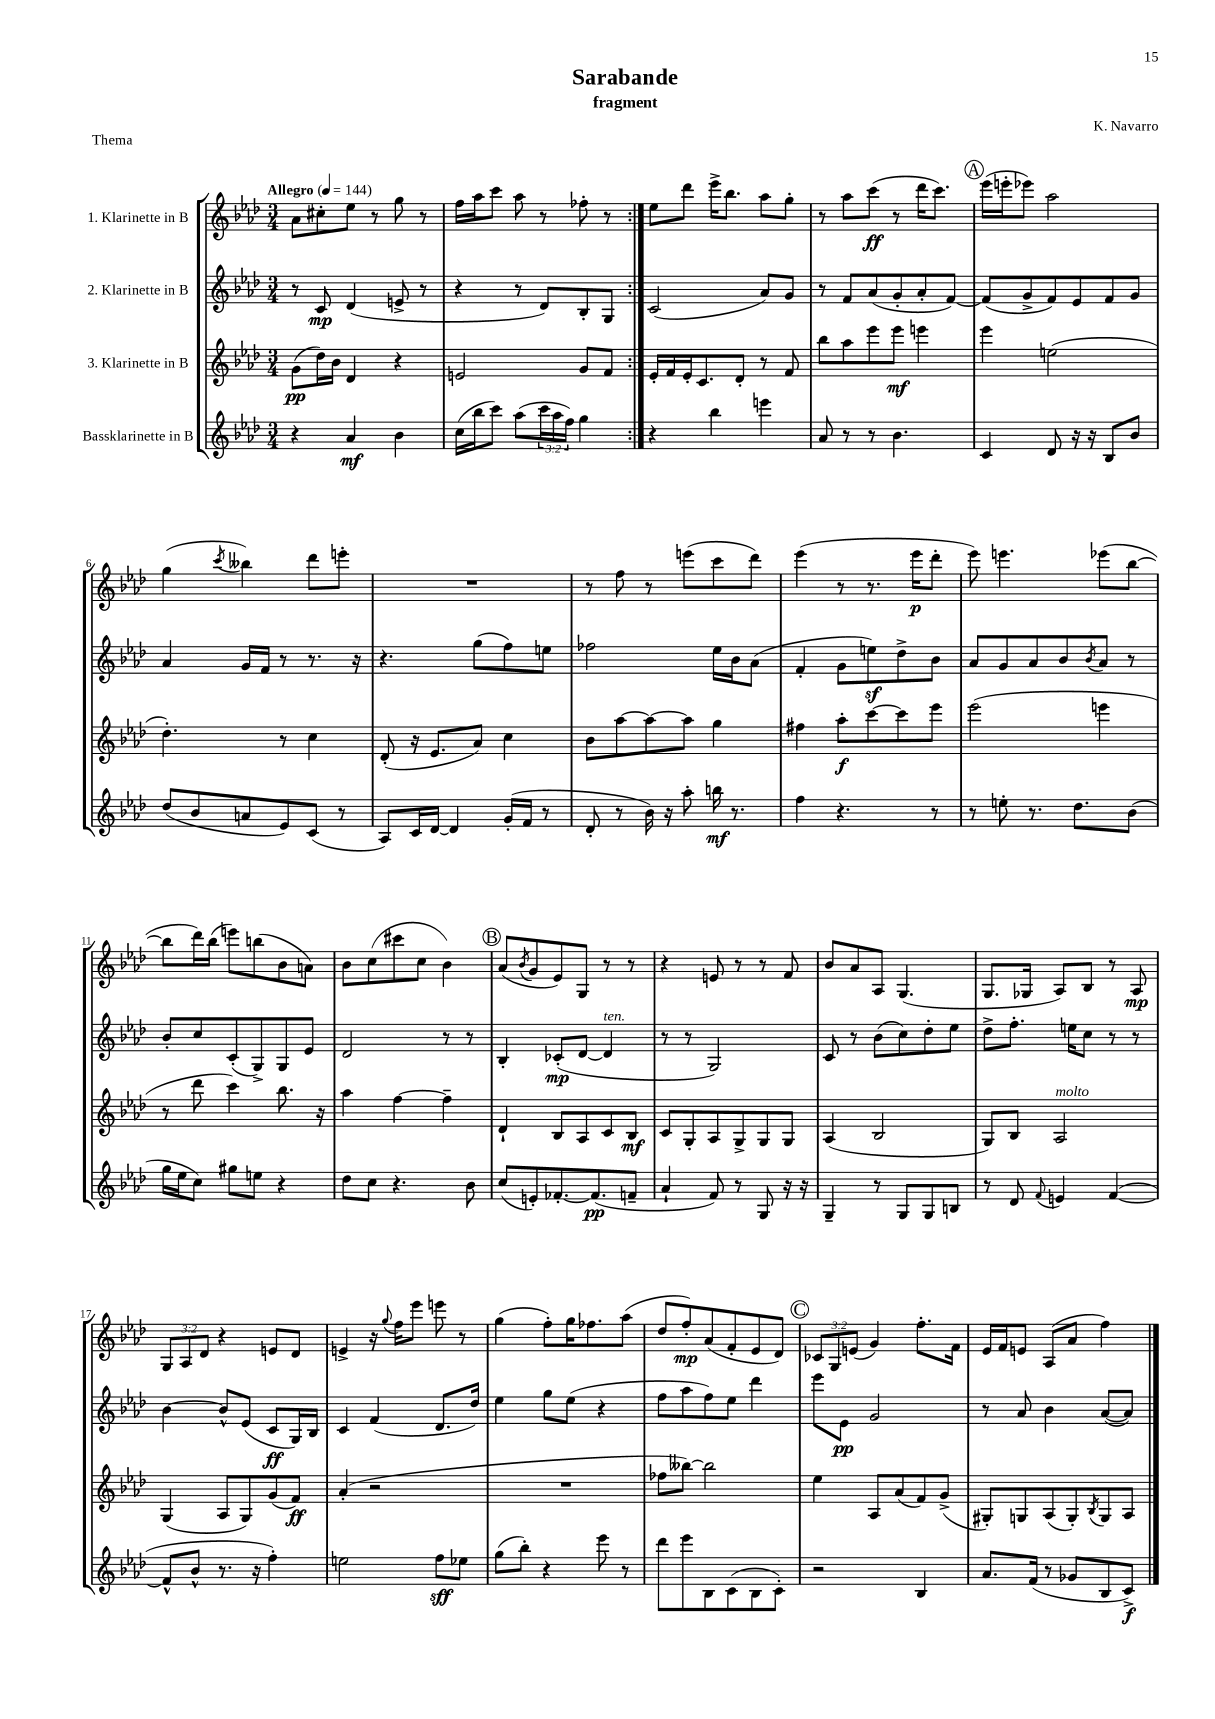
\header { title = "Sarabande" composer = "K. Navarro" subtitle = "fragment" piece = "Thema" }
<<
\new StaffGroup <<
\new Staff = "s0" \with { instrumentName = "1. Klarinette in B" } {
    \clef treble \key aes \major \numericTimeSignature \time 3/4 \override Staff.TupletNumber.text = #tuplet-number::calc-fraction-text \tempo "Allegro" 4 = 144
    \repeat volta 2 { aes'8 cis''8-. ees''8 r8 g''8 r8 |
    f''16 aes''16 c'''8 aes''8 r8 fes''8-. r8 | }
    ees''8 des'''8 ees'''16-> bes''8. aes''8 g''8-. |
    r8 aes''8 c'''8\ff( r8 des'''16 c'''8.) |
    \mark \markup { \circle "A" } ees'''16( e'''16-. ees'''8) aes''2 |
    g''4( \acciaccatura { c'''8 } beses''4) des'''8 e'''8-. |
    R2. |
    r8 f''8 r8 e'''8( c'''8 des'''8) |
    ees'''4( r8 r8. ees'''16\p des'''8-. |
    ees'''8) e'''4. ees'''8( bes''8~ |
    bes''8 des'''16) bes''16( e'''8) b''8( bes'8 a'8) |
    bes'8 c''8( cis'''8 c''8 bes'4) |
    \mark \markup { \circle "B" } aes'8( \acciaccatura { bes'8 } g'8 ees'8) g8 r8 r8 |
    r4 e'8 r8 r8 f'8 |
    bes'8 aes'8 aes8 g4.( |
    g8. ges16 aes8) bes8 r8 aes8\mp |
    \tuplet 3/2 { g8 aes8 des'8 } r4 e'8 des'8 |
    e'4-> r16 \appoggiatura { g''8 } f''16 ees'''8 e'''8 r8 |
    g''4( f''8-.) g''16 fes''8. aes''8( |
    des''8 f''8-.\mp) aes'8( f'8-. ees'8 des'8) |
    \mark \markup { \circle "C" } \tuplet 3/2 { ces'8 g8 e'8( } g'4) f''8.-. f'16 |
    ees'16 f'16 e'8 aes8( aes'8 f''4) \bar "|." |
}
\new Staff = "s1" \with { instrumentName = "2. Klarinette in B" } {
    \clef treble \key aes \major \numericTimeSignature \time 3/4
    \repeat volta 2 { r8 c'8\mp des'4( e'8-> r8 |
    r4 r8 des'8) bes8-. g8 | }
    c'2( aes'8) g'8 |
    r8 f'8 aes'8( g'8-. aes'8-. f'8~) |
    \mark \markup { \circle "A" } f'8( g'8-> f'8) ees'8 f'8 g'8 |
    aes'4 g'16 f'16 r8 r8. r16 |
    r4. g''8( f''8) e''8 |
    fes''2 ees''16 bes'16 aes'8( |
    f'4-. g'8 e''8\sf) des''8-> bes'8 |
    aes'8 g'8 aes'8 bes'8 \acciaccatura { bes'8 } aes'8 r8 |
    bes'8-. c''8 c'8-.( g8->) g8 ees'8 |
    des'2 r8 r8 |
    \mark \markup { \circle "B" } bes4-. ces'8-.\mp( des'8~ des'4^\markup { \italic "ten." } |
    r8 r8 g2) |
    c'8 r8 bes'8( c''8) des''8-. ees''8 |
    des''8-> f''8.-. e''16 c''8 r8 r8 |
    bes'4~ bes'8-^ ees'8( c'8\ff g16) bes16 |
    c'4 f'4( des'8. des''16) |
    ees''4 g''8 ees''8( r4 |
    f''8 aes''8 f''8) ees''8 des'''4 |
    \mark \markup { \circle "C" } ees'''8 ees'8\pp g'2 |
    r8 aes'8 bes'4 aes'8~( aes'8) \bar "|." |
}
\new Staff = "s2" \with { instrumentName = "3. Klarinette in B" } {
    \clef treble \key aes \major \numericTimeSignature \time 3/4
    \repeat volta 2 { g'8\pp( des''16) bes'16 des'4 r4 |
    e'2 g'8 f'8 | }
    ees'16-. f'16 ees'16-. c'8. des'8-. r8 f'8 |
    bes''8 aes''8 ees'''8 ees'''8\mf e'''4 |
    \mark \markup { \circle "A" } ees'''4 e''2( |
    des''4.-.) r8 c''4 |
    des'8-.( r16 ees'8. aes'8) c''4 |
    bes'8 aes''8~ aes''8~ aes''8 g''4 |
    fis''4 aes''8-.\f c'''8~ c'''8 ees'''8 |
    ees'''2( e'''4 |
    r8 des'''8 c'''4) bes''8. r16 |
    aes''4 f''4~ f''4-- |
    \mark \markup { \circle "B" } des'4-! bes8 aes8 c'8 bes8\mf |
    c'8 g8-. aes8 g8-> g8 g8 |
    aes4( bes2 |
    g8) bes8 aes2^\markup { \italic "molto" } |
    g4( aes8 g8) g'8( f'8\ff) |
    aes'4-.( r2 |
    R2. |
    fes''8 beses''8~) beses''2 |
    \mark \markup { \circle "C" } ees''4 aes8 aes'8( f'8) g'8->( |
    gis8-.) g8 aes8( g8-.) \acciaccatura { bes8 } g8 aes8 \bar "|." |
}
\new Staff = "s3" \with { instrumentName = "Bassklarinette in B" } {
    \clef treble \key aes \major \numericTimeSignature \time 3/4 \override Staff.TupletNumber.text = #tuplet-number::calc-fraction-text
    \repeat volta 2 { r4 aes'4\mf bes'4 |
    c''16( bes''16 c'''8) aes''8( \tuplet 3/2 { c'''16 aes''16 f''16) } g''4 | }
    r4 bes''4 e'''4 |
    aes'8 r8 r8 bes'4. |
    \mark \markup { \circle "A" } c'4 des'8 r16 r16 bes8 bes'8 |
    des''8( bes'8 a'8 ees'8) c'8( r8 |
    aes8) c'16 des'16~ des'4 g'16-.( f'16 r8 |
    des'8-. r8 bes'16) r16 aes''8-. b''16\mf r8. |
    f''4 r4. r8 |
    r8 e''8-. r8. des''8. bes'8( |
    g''16 ees''16 c''8) gis''8 e''8 r4 |
    des''8 c''8 r4. bes'8 |
    \mark \markup { \circle "B" } c''8( e'8-.) fes'8.~-. fes'8.\pp( f'8-- |
    aes'4-! f'8) r8 g8 r16 r16 |
    g4-- r8 g8 g8 b8 |
    r8 des'8 \appoggiatura { f'8 } e'4 f'4~( |
    f'8-^ bes'8-^ r8. r16 f''4-.) |
    e''2 f''8\sff ees''8 |
    g''8( bes''8-.) r4 ees'''8 r8 |
    des'''8 ees'''8 bes8 c'8( bes8 c'8-.) |
    \mark \markup { \circle "C" } r2 bes4 |
    aes'8. f'16( r8 ges'8 bes8 c'8->\f) \bar "|." |
}
>>
>>
